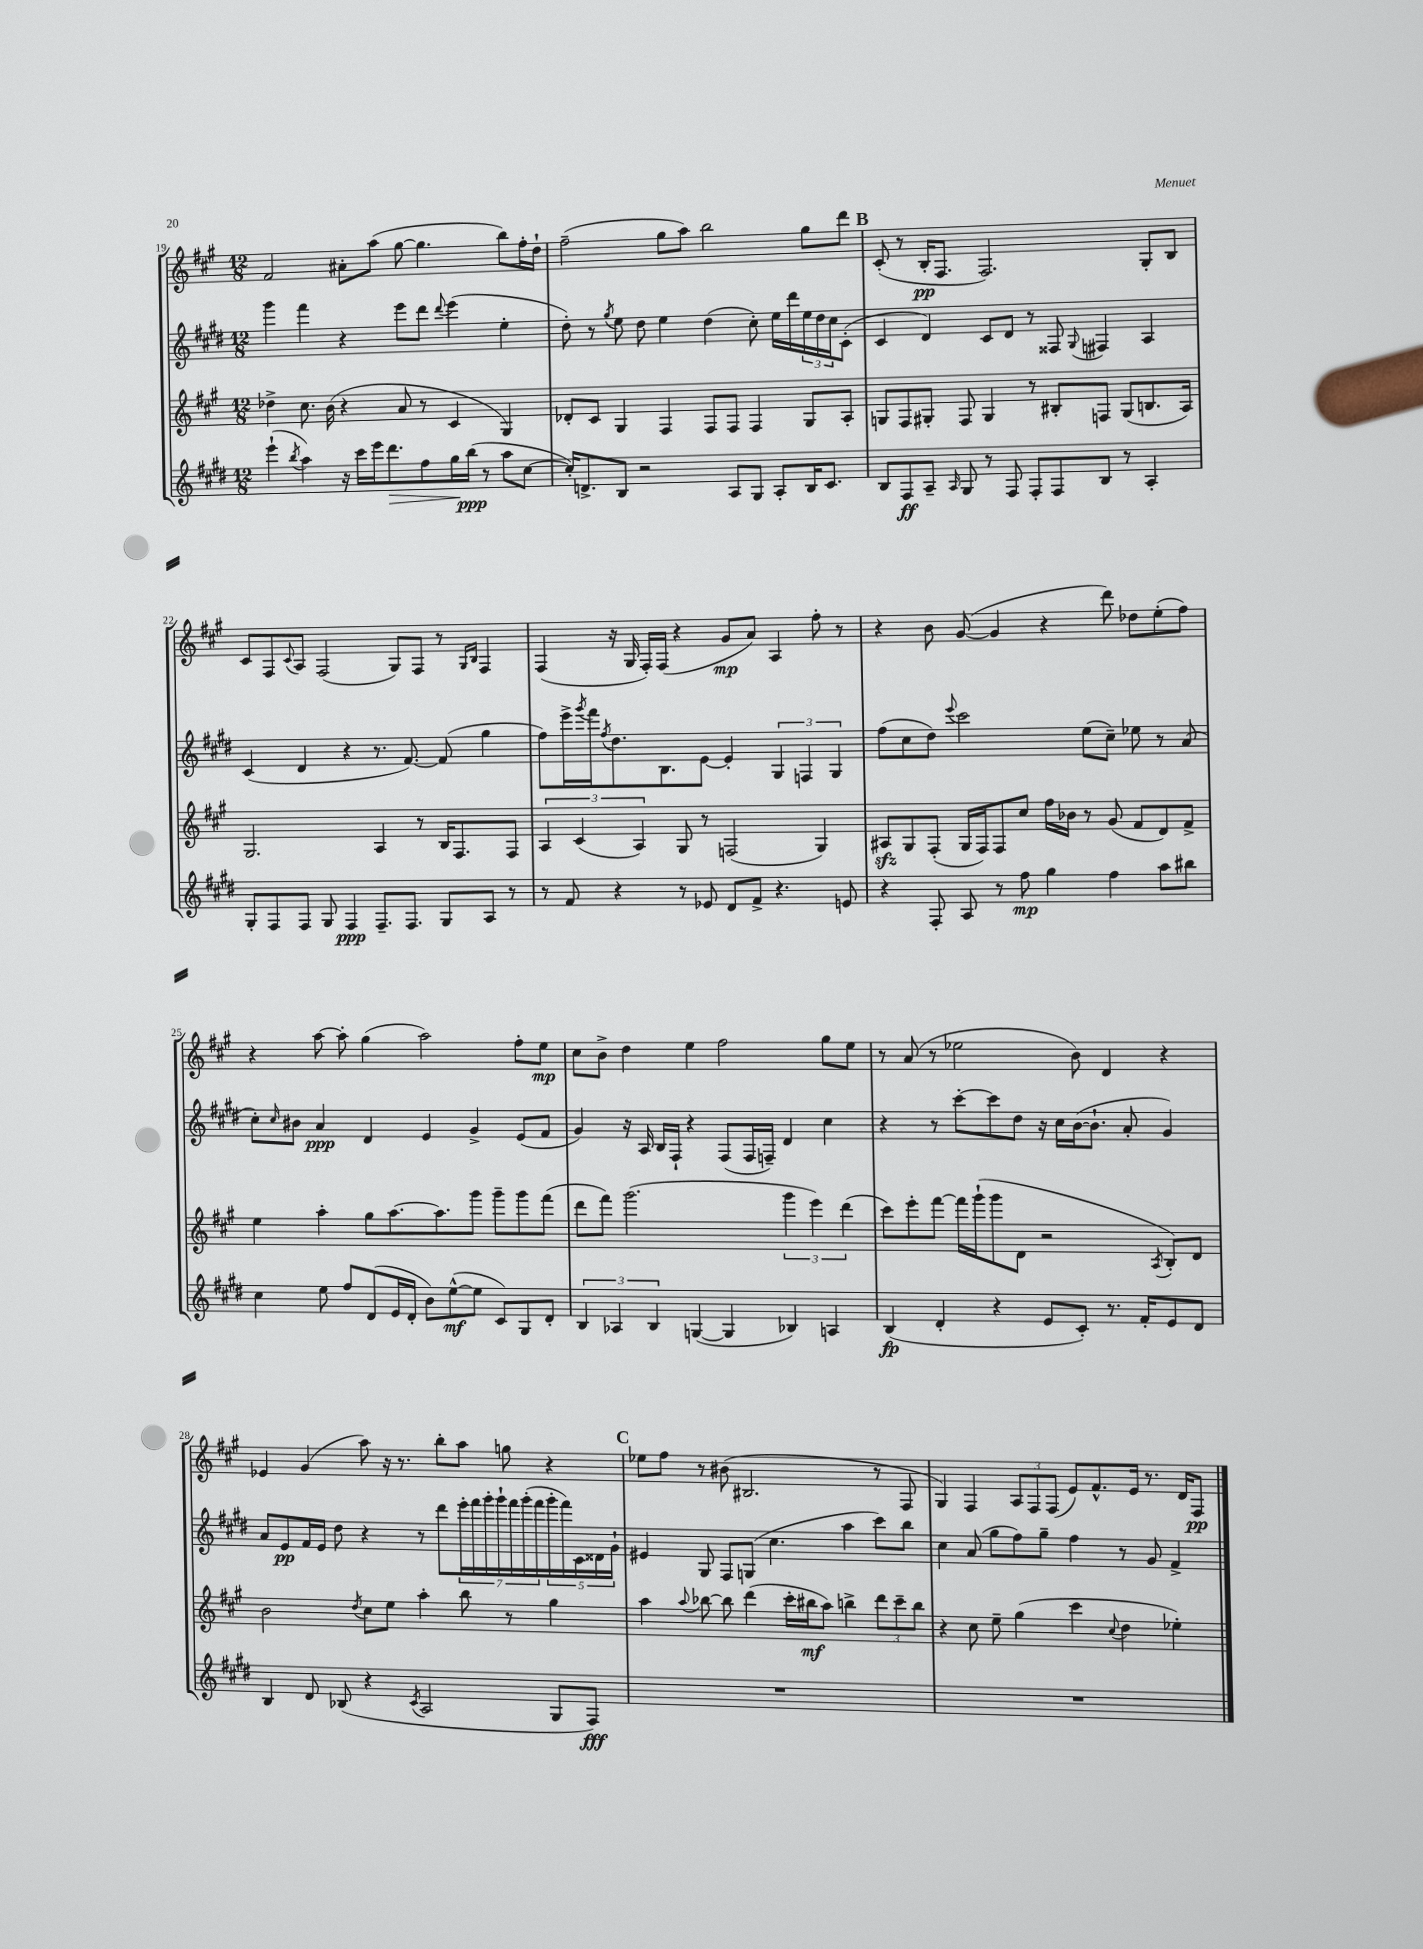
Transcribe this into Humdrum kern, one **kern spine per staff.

**kern	**kern	**kern	**kern
*staff4	*staff3	*staff2	*staff1
*clefG2	*clefG2	*clefG2	*clefG2
*k[f#c#g#d#]	*k[f#c#g#]	*k[f#c#g#d#]	*k[f#c#g#]
*M12/8	*M12/8	*M12/8	*M12/8
(4eee`	4dd-^	4ggg#	2f#
8qbb	.	.	.
4aa)	8.cc#	4fff#	.
.	(16b	.	.
16r	4r	4r	8a#'
16ccc#	.	.	.
16eee	.	.	(8aa
8.ddd#	.	.	.
.	8a	8eee	[8gg#
8ff#	8r	8ddd#	4.gg#]
.	.	8qqddd#	.
16gg#	4c#	(4eee	.
(16bb	.	.	.
8r	.	.	.
8aa	4G#)	4ee'	8bb)
[8cc#	.	.	16ff#'
.	.	.	16dd`
=	=	=	=
16cc#'])	8d-'	8dd#')	(2ff#~
8.d^	.	.	.
.	8c#	8r	.
.	.	8qgg#	.
8B	4G#	8ee	.
2r	.	8dd#	.
.	4F#	4ee	8gg#
.	.	.	8aa)
.	8F#	(4dd#	2bb
8A	8F#	.	.
8G#	4F#	8cc#')	.
8A'	.	16ee	.
.	.	16ddd#	.
16B	8G#	24ee	8gg#
.	.	24dd#	.
8.c#	.	.	.
.	.	24cc#	.
.	8A'	(8c#'	8ddd
=	=	=	=
8B	8G	4c#	(8c#'
8F#	8F#	.	8r
8A~	8G#'	4d#)	16B'
.	.	.	8.F#
16qqA	.	.	.
8G#	8F#	.	.
8r	4G#	8c#	2.F#)
8F#	.	8d#	.
8F#'	8r	8r	.
8F#	8B#'	8F##	.
.	.	8qqG#	.
8B	8F	4F#	.
8r	(8G#	.	.
4A'	8.B	4A	8G#'
.	.	.	8B
.	16A)	.	.
=	=	=	=
8G#'	2.G#	(4c#	8c#
8F#	.	.	8F#
.	.	.	8qqc#
8F#	.	4d#	8A
8G#	.	.	(2F#
4F#	.	4r	.
8.F#~	4A	8.r	.
.	.	.	8G#)
8.F#	.	[8.f#)	.
.	8r	.	8F#
8G#	16B	(8f#]	8r
.	8.F#	.	.
.	.	.	16qqG#
.	.	.	16qqB
8A	.	4gg#	4F#
8r	8F#	.	.
=	=	=	=
8r	6A	8ff#)	(4F#
8f#	.	16eee^	.
.	(6c#	.	.
.	.	8qggg#	.
.	.	16fff#	.
.	.	8qff#	.
4r	.	8.dd#	16r
.	.	.	16G#
.	6A)	.	.
.	.	.	16F#')
.	.	8.B	(16F#
8r	8G#	.	4r
8e-	8r	[8e	.
8d#	(2F	4e']	8g#
8f#^	.	.	8a)
4.r	.	6G#	4A
.	.	6F	.
.	4G#)	.	8ff#'
.	.	6G#	.
8e	.	.	8r
=	=	=	=
4r	8A#	(8ff#	4r
.	8G#	8cc#	.
8F#'	(8F#'	8dd#)	8b
.	.	8qqeee	.
8A	16G#	2ccc#	([8g#
.	16F#)	.	.
8r	8F#	.	4g#]
8ff#	8cc#	.	.
4gg#	16ff#	.	4r
.	16b-	.	.
.	8r	(8ee	.
4ff#	(8g#	8cc#~)	8ddd)
.	8f#	8ee-	8dd-
8aa	8d)	8r	(8ee'
8bb#	8f#^	(8a	8ff#)
=	=	=	=
4cc#	4ee	8cc#')	4r
.	.	16qqcc#	.
.	.	8b#	.
8ee	4aa'	4a	[8aa
8ff#	.	.	8aa']
(8d#	8gg#	4d#	(4gg#
16e	[8.aa	.	.
16d#'	.	.	.
8b)	.	4e	2aa)
.	8.aa]	.	.
([8ee^^	.	.	.
8ee]	8ggg#	4g#^	.
8c#)	8ggg#~	.	.
8G#	8ggg#	(8e	8ff#'
8d#'	(8fff#	8f#	8ee
=	=	=	=
6B	8ddd	4g#)	8cc#
.	8fff#)	.	8b^
6A-	.	.	.
.	(2.ggg#	16r	4dd
.	.	16A	.
6B	.	.	.
.	.	16B	.
.	.	16F#`	.
([4G	.	4r	4ee
4G]	.	(8F#	2ff#
.	.	16F#	.
.	.	16F~)	.
4B-)	6ggg#	4d#	.
.	6eee)	.	.
4A	.	4cc#	8gg#
.	(6ddd	.	.
.	.	.	8ee
=	=	=	=
(4B	8ccc#)	4r	8r
.	8eee'	.	(8a
4d#'	[8fff#	8r	8r
.	16fff#]	[8ccc#'	2ee-
.	(16ggg#`	.	.
4r	8ggg#	8ccc#]	.
.	8d	8dd#	.
8e	2r	16r	.
.	.	16cc#	.
8c#')	.	([16b	8b)
.	.	8.b`]	.
8.r	.	.	4d
.	.	8a'	.
16f#'	.	.	.
.	8qA	.	.
8e	8B')	4g#)	4r
8d#	8d	.	.
=	=	=	=
4B	2b	8a	4e-
.	.	8e	.
8d#	.	16f#	(4g#
.	.	16e	.
(8B-	.	8dd#	.
.	8qdd	.	.
4r	8cc#	4r	8aa)
.	8ee	.	16r
.	.	.	8.r
8qc#	.	.	.
2A	4aa'	8r	.
.	.	8ddd#	8bb'
.	8bb	28eee'	8aa
.	.	28fff#	.
.	.	28ggg#'	.
.	.	28ggg#`	.
.	8r	.	8gg
.	.	28fff#	.
.	.	(28ggg#'	.
.	.	28fff#	.
8G#	4gg#	20ggg#'	4r
.	.	20fff#)	.
.	.	20c#	.
8F#)	.	.	.
.	.	20d##	.
.	.	20g#`	.
=	=	=	=
1.r	4aa	4e#	8ee-
.	.	.	8ff#
.	8qqaa	.	.
.	[8bb-	8G#	8r
.	8bb-]	8F#	(8b#
.	(4ddd	(8G	2.B#
.	.	4.cc#	.
.	16ccc#'	.	.
.	16bb#	.	.
.	8aa)	.	.
.	4bb^	4aa	.
.	12ddd	8ccc#)	8r
.	12ccc#~	.	.
.	.	8bb	8F#
.	12bb	.	.
=	=	=	=
1.r	4r	4cc#	4G#)
.	8cc#	(8a	4F#
.	8ee~	8gg#	.
.	(4gg#	8ff#)	12A
.	.	.	12F#
.	.	8gg#~	.
.	.	.	(12F#
.	4ccc#	4ff#	8e)
.	.	.	8.f#^^
.	8qqcc#	.	.
.	4dd	8r	.
.	.	.	16e
.	.	8g#	8.r
.	4ee-')	4f#^	.
.	.	.	16d
.	.	.	8F#
==	==	==	==
*-	*-	*-	*-
